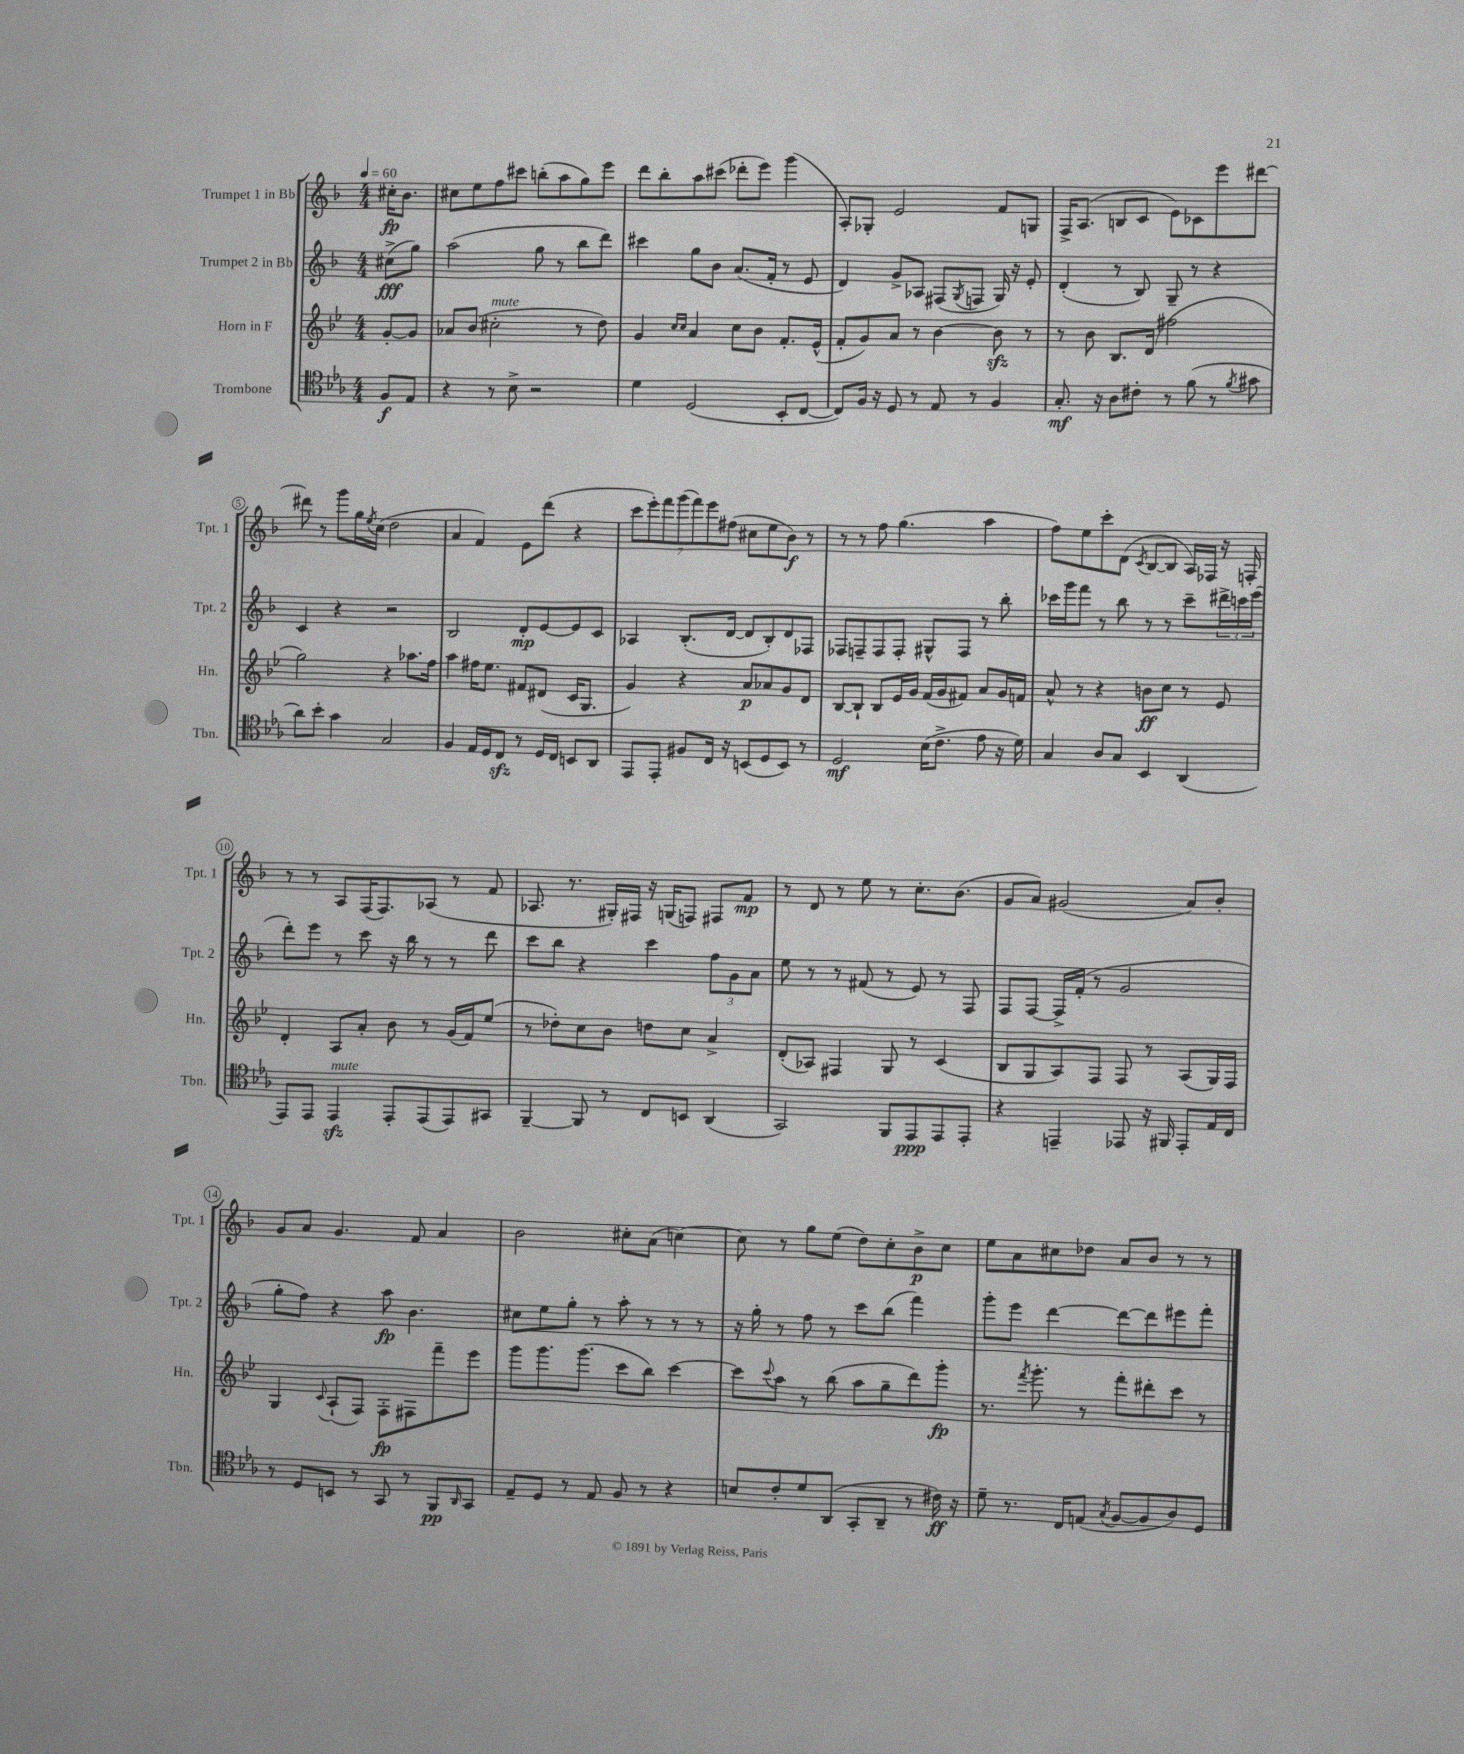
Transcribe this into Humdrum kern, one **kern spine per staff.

**kern	**dynam	**kern	**dynam	**kern	**dynam	**kern	**dynam
*part4	*part4	*part3	*part3	*part2	*part2	*part1	*part1
*staff4	*staff4	*staff3	*staff3	*staff2	*staff2	*staff1	*staff1
*I"Trombone	*	*I"Horn in F	*	*I"Trumpet 2 in Bb	*	*I"Trumpet 1 in Bb	*
*I'Tbn.	*	*I'Hn.	*	*I'Tpt. 2	*	*I'Tpt. 1	*
*clefC4	*	*clefG2	*	*clefG2	*	*clefG2	*
*k[b-e-a-]	*	*k[b-e-]	*	*k[b-]	*	*k[b-]	*
*M4/4	*	*M4/4	*	*M4/4	*	*M4/4	*
*MM60	*	*MM60	*	*MM60	*	*MM60	*
=	=	=	=	=	=	=	=
8F/L	f	[8g'/L	.	(8cc#X^\L	fff	16cc#X'\KL	fp
.	.	.	.	.	.	8.b-\J	.
8E-/J	.	8g/J]	.	8gg\J)	.	.	.
=1	=1	=1	=1	=1	=1	=1	=1
4r	.	8a-X/L	.	(2aa\	.	8cc#X\L	.
.	.	(8b-/J	.	.	.	8ee\	.
!	!	!LO:TX:a:i:t=mute	!	!	!	!	!
8r	.	2cc#X'\	.	.	.	8ff\	.
8B-^\	.	.	.	.	.	8ccc#X\J	.
2r	.	.	.	8gg\	.	(8bbn'\L	.
.	.	.	.	8r	.	8aa\	.
.	.	8r	.	8bb-\L	.	8gg\)	.
.	.	8dd\)	.	8ddd\J)	.	8eee\J	.
=2	=2	=2	=2	=2	=2	=2	=2
4d\	.	4g/	.	4ccc#X\	.	8ddd\L	.
.	.	.	.	.	.	8bb-'\	.
.	.	16qqcc/LL	.	.	.	.	.
.	.	16qqcc/JJ	.	.	.	.	.
(2D/	.	4a/	.	8gg\L	.	8aa\	.
.	.	.	.	8b-\J	.	(8ccc#X\J	.
.	.	8cc\L	.	(8.a/L	.	8ddd-X'\L	.
.	.	8b-\J	.	.	.	8eee\J)	.
.	.	.	.	16f'/Jk	.	.	.
8BB-'/L	.	8.f'/L	.	8r	.	(4ggg\	.
[8C/J	.	.	.	8e/	.	.	.
.	.	(16e-^^/Jk	.	.	.	.	.
=3	=3	=3	=3	=3	=3	=3	=3
8C/L])	.	8f'/L	.	4d/)	.	8A'/L)	.
16F/Jk	.	8g/)	.	.	.	8G-X'/J	.
16r	.	.	.	.	.	.	.
8D/	.	8a/J	.	8g^/L	.	2e/	.
8r	.	8r	.	8A-X/J	.	.	.
8E-/	.	[4b-\	.	(8F#X/L	.	.	.
.	.	.	.	8qG/	.	.	.
8r	.	.	.	8Fn/J	.	.	.
4F/	.	8b-zz\]	.	16G/)	.	8f/L	.
.	.	.	.	16r	.	.	.
.	.	8r	.	8e'/	.	8Gn/J	.
=4	=4	=4	=4	=4	=4	=4	=4
8.G'/	mf	8r	.	(4d'/	.	16F^/KL	.
.	.	.	.	.	.	(8.A/J	.
.	.	8b-\	.	.	.	.	.
16r	.	.	.	.	.	.	.
8A-\L	.	8.B-/L	.	8r	.	8Bn/L	.
8c#X'\J	.	.	.	8B-/)	.	8c/J	.
.	.	(16d/Jk	.	.	.	.	.
8r	.	2ff#X\	.	8G~/	.	8e\L)	.
(8f\	.	.	.	8r	.	8c-X\	.
8r	.	.	.	4r	.	8eee\	.
8qf/	.	.	.	.	.	.	.
8g#X\	.	.	.	.	.	[8ddd#X\J	.
!!LO:LB:g=z
=5	=5	=5	=5	=5	=5	=5	=5
8a-\L)	.	2gg\)	.	4c/	.	8ddd#X\]	.
8b-'\J	.	.	.	.	.	8r	.
4g\	.	.	.	4r	.	8ggg\L	.
.	.	.	.	.	.	16gg\L	.
.	.	.	.	.	.	8qee/	.
.	.	.	.	.	.	(16cc\JJ	.
2G/	.	4r	.	2r	.	2dd\	.
.	.	8.aa-X\L	.	.	.	.	.
.	.	16ff\Jk	.	.	.	.	.
=6	=6	=6	=6	=6	=6	=6	=6
4F/	.	4aa\	.	2B-/	.	4a/	.
16E-/LL	.	16ff#X\KL	.	.	.	4f/)	.
16D/J	.	8.ee-\J	.	.	.	.	.
8Czz/J	.	.	.	.	.	.	.
8r	.	8f#X/L	.	8d'/L	mp	8e\L	.
16D/LL	.	(8d#X/J	.	[8e/	.	(8ddd\J	.
16C/JJ	.	.	.	.	.	.	.
8BBn/L	.	16c/KL	.	8e/]	.	4r	.
.	.	8.G/J	.	.	.	.	.
8AA-/J	.	.	.	8c/J	.	.	.
=7	=7	=7	=7	=7	=7	=7	=7
8EE-/L	.	4g/)	.	4A-X/	.	14ccc\L	.
.	.	.	.	.	.	14eee'\)	.
8EE-'/J	.	.	.	.	.	.	.
.	.	.	.	.	.	14fff\	.
.	.	.	.	.	.	(14ggg\	.
8F#X/L	.	4r	.	(8.B-'/L	.	.	.
.	.	.	.	.	.	14fff\)	.
.	.	.	.	.	.	14eee\	.
16C/Jk	.	.	.	.	.	.	.
.	.	.	.	.	.	(14ff#X\J	.
16r	.	.	.	[16d/Jk	.	.	.
(8BBn/L	.	8a/L	p	8d/L]	.	8cc#X\L	.
8D/	.	8a-X/	.	8B-'/)	.	8ee\	.
8BB/J)	.	8g/	.	8d/	.	8b-\J)	f
8r	.	8d/J	.	8F-X/J	.	8r	.
=8	=8	=8	=8	=8	=8	=8	=8
2D/	mf	[8B-/L	.	8F-X/L	.	8r	.
.	.	8B-`/J]	.	8Fn~/	.	8r	.
.	.	8B-/L	.	8F/	.	8ff\	.
.	.	16e-/L	.	8F'/J	.	(4.gg\	.
.	.	16g/JJ	.	.	.	.	.
(16B-\KL	.	(16f/LL	.	8G#X^^/L	.	.	.
8.c^\J	.	16g/J	.	.	.	.	.
.	.	8f#X/J)	.	8F/J	.	.	.
8e-\	.	8a/L	.	8r	.	4aa\	.
16r	.	16g/L	.	8bb-'\	.	.	.
16d\)	.	16fn/JJ	.	.	.	.	.
=9	=9	=9	=9	=9	=9	=9	=9
4G/	.	8a^^/	.	16ccc-X\LL	.	8ff\L)	.
.	.	.	.	16ggg\J	.	.	.
.	.	8r	.	8fff\J	.	8ee\	.
8A-/L	.	4r	.	8r	.	8ccc'\	.
8G/J	.	.	.	8bb-\	.	(8d\J	.
.	.	.	.	.	.	8qc/	.
4BB-/	.	8bn\L	ff	8r	.	[8B-/L	.
.	.	8cc\J	.	8r	.	8B-/J]	.
(4AA-/	.	8r	.	8ccc-~\L	.	16A/LL)	.
.	.	.	.	.	.	16F-X/JJ	.
.	.	8e-/	.	24ddd#X^\L	.	16r	.
.	.	.	.	24cccn\	.	.	.
.	.	.	.	.	.	16Fn'/	.
.	.	.	.	(24eee\JJ	.	.	.
!!LO:LB:g=z
=10	=10	=10	=10	=10	=10	=10	=10
8EE-/L)	.	4d'/	.	8ddd'\L)	.	8r	.
8EE-/J	.	.	.	8eee\J	.	8r	.
!LO:TX:a:i:t=mute	!	!	!	!	!	!	!
4EE-zz/	.	8A/L	.	8r	.	8A/L	.
.	.	8a'/J	.	8ccc\	.	(16F/K	.
.	.	.	.	.	.	8.F/)	.
8EE-'/L	.	8b-\	.	16r	.	.	.
.	.	.	.	16bb-\	.	.	.
(8EE-/	.	8r	.	8r	.	(8A-X/J	.
8EE-/)	.	(16g/LL	.	8r	.	8r	.
.	.	16f/J)	.	.	.	.	.
8GG#X/J	.	(8ee-/J	.	8ddd\	.	8f/	.
=11	=11	=11	=11	=11	=11	=11	=11
[4FF~/	.	8r	.	8ccc\L	.	8.A-X/	.
.	.	8dd-X'\L)	.	8bb-\J	.	.	.
.	.	.	.	.	.	8.r	.
8FF/]	.	8cc\	.	4r	.	.	.
8r	.	8b-\J	.	.	.	16G#X'/LL)	.
.	.	.	.	.	.	16F#X/JJ	.
8C/L	.	8ddn\L	.	4ccc\	.	16r	.
.	.	.	.	.	.	(16Gn/KL	.
8BBn/J	.	8cc\J	.	.	.	8Fn/J)	.
(4AA-/	.	4a^/	.	12ff\L	.	8F#X/L	.
.	.	.	.	12g\	.	.	.
.	.	.	.	.	.	8f/J	mp
.	.	.	.	12a\J	.	.	.
=12	=12	=12	=12	=12	=12	=12	=12
2GG/)	.	(8d'/L	.	8ee\	.	8r	.
.	.	8A-X/J)	.	8r	.	8d/	.
.	.	4F#X/	.	8r	.	8r	.
.	.	.	.	(8f#X/	.	8ee\	.
8FF/L	.	8G/	.	8r	.	8r	.
8EE-/	ppp	8r	.	8e/)	.	8.cc'\L	.
8EE-/	.	(4c/	.	8r	.	.	.
.	.	.	.	.	.	(8.b-\J	.
8EE-'/J	.	.	.	8F/	.	.	.
=13	=13	=13	=13	=13	=13	=13	=13
4r	.	8B-/L	.	8F/L	.	8g/L	.
.	.	8G/	.	[8F/J	.	8a/J)	.
4EEn~/	.	8A/)	.	16F^/LL]	.	(2g#X/	.
.	.	.	.	(16f'/JJ	.	.	.
.	.	8F/J	.	8r	.	.	.
8EE-X/	.	8F/	.	2g/	.	.	.
16r	.	8r	.	.	.	.	.
16FF#X/	.	.	.	.	.	.	.
8EE-'/L	.	(8A/L	.	.	.	8a/L)	.
16E-/L	.	16G/L)	.	.	.	8b-'/J	.
16C/JJ	.	16F/JJ	.	.	.	.	.
!!LO:LB:g=z
=14	=14	=14	=14	=14	=14	=14	=14
8r	.	4G/	.	8gg'\L	.	8g/L	.
8D/L	.	.	.	8ff\J)	.	8a/J	.
.	.	8qqc/	.	.	.	.	.
8BBn/J	.	(8A`/L	.	4r	.	4.g/	.
8r	.	8F/J)	.	.	.	.	.
8GG/	.	8F'\L	fp	8aa\	fp	.	.
8r	.	8F#X\	.	4.b-\	.	8f/	.
8FF/L	pp	8fff~\	.	.	.	4a/	.
16qqAA-/	.	.	.	.	.	.	.
8GG/J	.	8eee-\J	.	.	.	.	.
=15	=15	=15	=15	=15	=15	=15	=15
8E-~/L	.	8ggg\L	.	8cc#X\L	.	2b-\	.
8D/J	.	8.ggg\	.	8ee\	.	.	.
8r	.	.	.	8gg'\J	.	.	.
.	.	(8.ggg\J	.	.	.	.	.
8E-/	.	.	.	8r	.	.	.
8F/	.	8ccc\L	.	8aa'\	.	8cc#X'\L	.
8r	.	8bb-\J)	.	8r	.	(8a\J	.
4r	.	[4ccc\	.	8r	.	[4ccn\)	.
.	.	.	.	8r	.	.	.
=16	=16	=16	=16	=16	=16	=16	=16
8Bn/L	.	8ccc\L]	.	16r	.	8cc\]	.
.	.	.	.	16gg'\	.	.	.
.	.	8qqccc/	.	.	.	.	.
8c'/	.	8aa\J	.	8r	.	8r	.
8d/	.	8r	.	8ff\	.	8gg\L	.
(8AA-/J	.	(8bb-\	.	8r	.	(8ee\J	.
8GG'/L	.	8aa\L	.	8ccc\L	.	8dd\L)	.
8AA-~/J	.	8gg~\	.	(8bb-\J	.	8cc'\	.
8r	.	8ddd\)	.	4fff\)	.	8b-^\	p
16c#X\)	ff	8ggg'\J	fp	.	.	8cc\J	.
16r	.	.	.	.	.	.	.
=17	=17	=17	=17	=17	=17	=17	=17
8d~\	.	8.r	.	8ggg'\L	.	8ee\L	.
8.r	.	.	.	8eee\J	.	8a\	.
.	.	8qfff/	.	.	.	.	.
.	.	8.ggg'\	.	.	.	.	.
.	.	.	.	[4ddd\	.	8cc#X\	.
16C/KL	.	.	.	.	.	.	.
(8En/J	.	8r	.	.	.	8dd-X\J	.
8qG/	.	.	.	.	.	.	.
[8F/L	.	8fff'\L	.	8ddd\L_	.	8a/L	.
8F/]	.	8ddd#X'\	.	8ddd\]	.	8b-/J	.
8A-/)	.	8ccc\J	.	8eee#X\	.	8r	.
8D/J	.	8r	.	8fff'\J	.	8r	.
==	==	==	==	==	==	==	==
*-	*-	*-	*-	*-	*-	*-	*-
